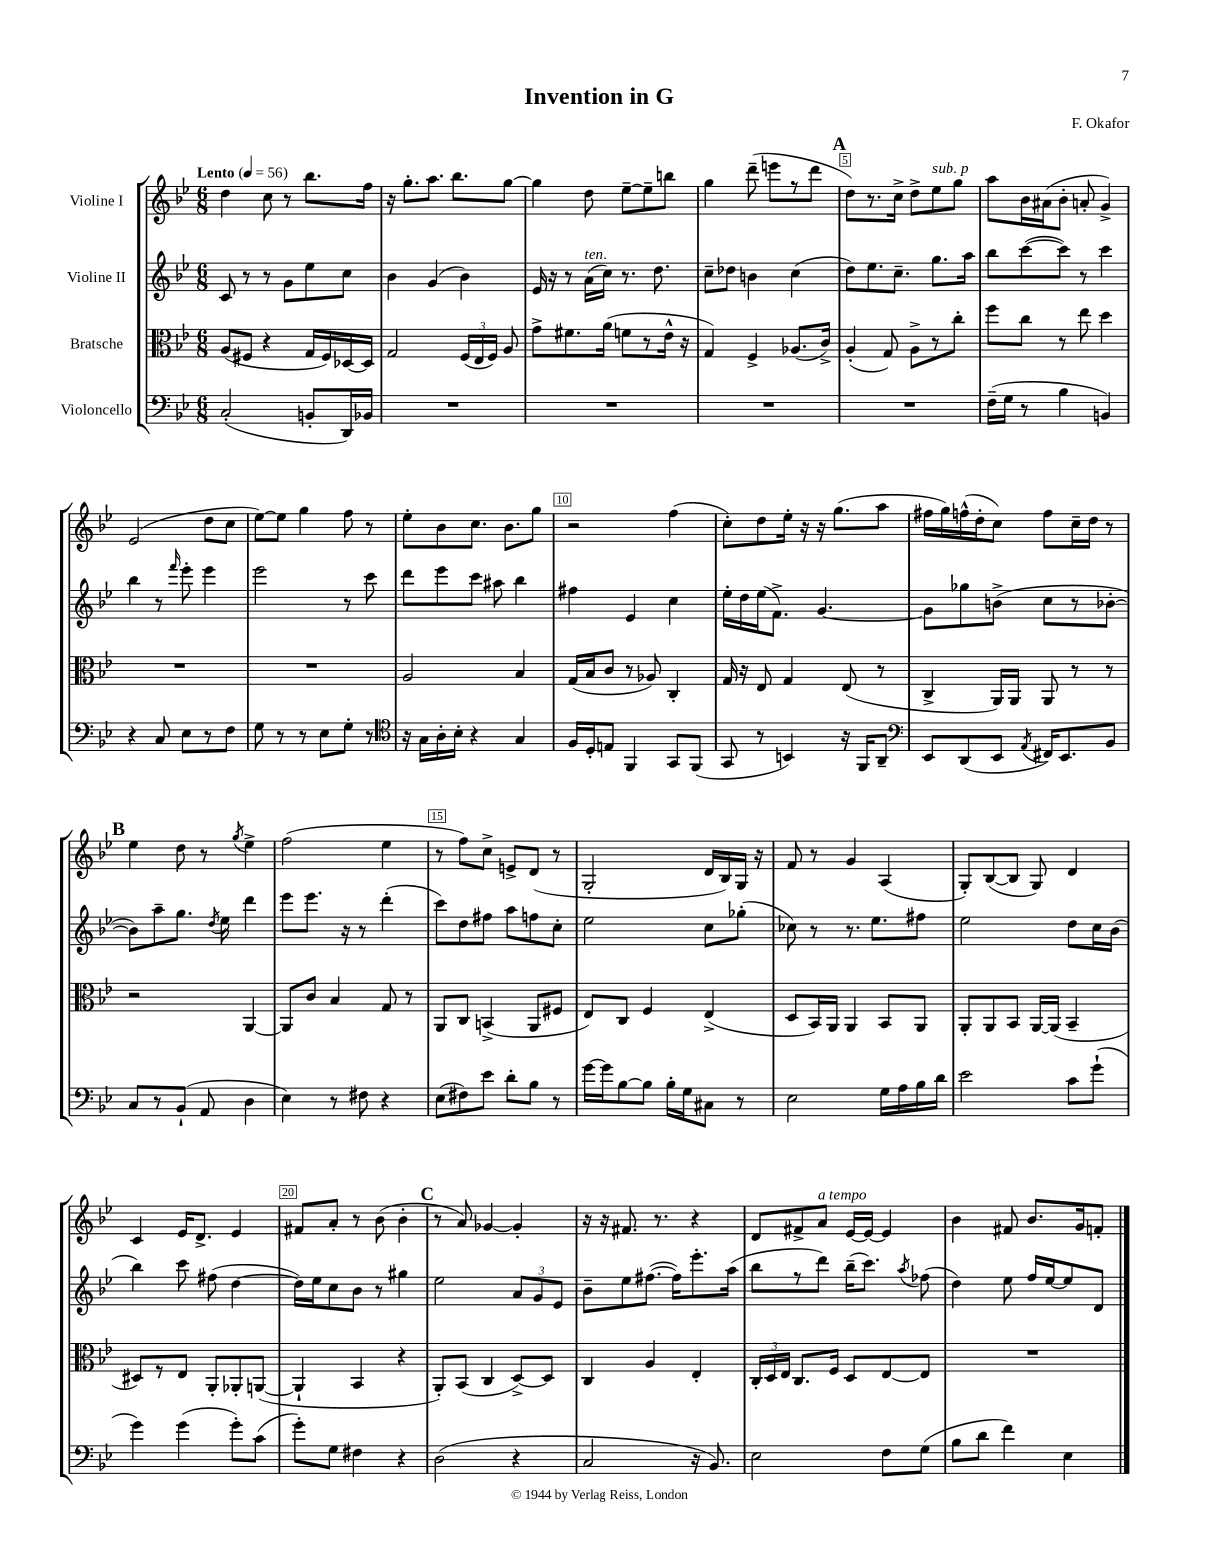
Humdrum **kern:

**kern	**kern	**kern	**kern
*staff4	*staff3	*staff2	*staff1
*clefF4	*clefC3	*clefG2	*clefG2
*k[b-e-]	*k[b-e-]	*k[b-e-]	*k[b-e-]
*M6/8	*M6/8	*M6/8	*M6/8
*MM56	*MM56	*MM56	*MM56
(2C'	(8A	8c	4dd
.	8F#	8r	.
.	4r	8r	8cc
.	.	8g	8r
8BB'	16G	8ee-	8.bb-
.	16F#)	.	.
16DD)	[16D-	8cc	.
16BB-	16D-]	.	16ff
=	=	=	=
2.r	2G	4b-	16r
.	.	.	8.gg'
.	.	(4g	8.aa
.	.	.	8.bb-
.	(24F	4b-)	.
.	24E-	.	.
.	24F)	.	.
.	8A	.	[8gg
=	=	=	=
2.r	8g^	16e-	4gg]
.	.	16r	.
.	8.f#	8r	.
.	.	(16a	8dd
.	(16a	16cc)	.
.	8f	8.r	[8ee-~
.	8r	.	8ee-~]
.	.	8.dd	.
.	16e-^^	.	8bb
.	16r	.	.
=	=	=	=
2.r	4G)	8cc~	4gg
.	.	8dd-	.
.	4F^	4b	(8ddd~
.	.	.	8eee
.	(8.A-	(4cc	8r
.	.	.	8ddd
.	16c^)	.	.
=	=	=	=
2.r	(4A'	8dd)	8dd)
.	.	8.ee-	8.r
.	8G)	.	.
.	.	8.cc~	16cc^
.	8A^	.	8dd^
.	8r	8.gg	8ee-
.	8cc'	.	8gg
.	.	16aa	.
=	=	=	=
(16F~	8ff	8bb-	8aa
16G	.	.	.
8r	8cc	([8ccc	16b-
.	.	.	(16a#
4B-	8r	8ccc])	8b-'
.	8ee-	8r	8a'
4BB)	4dd	4ccc	4g^)
=	=	=	=
4r	2.r	4bb-	(2e-
8C	.	8r	.
.	.	16qqfff	.
8E-	.	8eee-'	.
8r	.	4eee-	8dd
8F	.	.	8cc
=	=	=	=
8G	2.r	2eee-	[8ee-)
8r	.	.	8ee-]
8r	.	.	4gg
8E-	.	.	.
8G'	.	8r	8ff
8r	.	8ccc	8r
=	=	=	=
*clefC4	*	*	*
16r	2A	8ddd	8ee-'
16G	.	.	.
16A'	.	8eee-	8b-
16B-'	.	.	.
4r	.	8ccc	8.cc
.	.	8aa#	.
.	.	.	8.b-
4G	4B-	4bb-	.
.	.	.	8gg
=	=	=	=
16F	(16G	4ff#	2r
16D'	16B-	.	.
8E	8c	.	.
4FF	8r	4e-	.
.	8A-)	.	.
8GG	4C'	4cc	(4ff
(8FF	.	.	.
=	=	=	=
8GG	16G	16ee-'	8cc')
.	16r	16dd	.
8r	8E-	(16ee-	8dd
.	.	8.f^)	.
4BB)	4G	.	16ee-'
.	.	.	16r
.	.	[4.g	16r
.	.	.	(8.gg
16r	(8E-	.	.
16FF	.	.	.
8AA~	8r	.	8aa
=	=	=	=
*clefF4	*	*	*
8EE-	4C^	8g]	16ff#
.	.	.	16gg)
(8DD	.	8gg-	(16ff^^
.	.	.	16dd'
8EE-	16AA)	(8b^	8cc)
.	16AA	.	.
8qAA	.	.	.
16FF#)	8AA	8cc	8ff
8.EE-	.	.	.
.	8r	8r	16cc~
.	.	.	16dd
8BB-	8r	[8b-'	8r
=	=	=	=
8C	2r	8b-])	4ee-
8r	.	8aa~	.
(8BB-`	.	8.gg	8dd
8AA	.	.	8r
.	.	8qdd	.
.	.	16ee-	.
.	.	.	8qgg
4D	[4AA	4ddd	4ee-^
=	=	=	=
4E-)	8AA]	8eee-	(2ff
.	8c	8.eee-	.
8r	4B-	.	.
.	.	16r	.
8F#	.	8r	.
4r	8G	(4ddd'	4ee-
.	8r	.	.
=	=	=	=
(8E-	8AA	8ccc)	8r
8F#)	8C	8dd	8ff)
8e-	(4BB^	8ff#	8cc^
8d'	.	8aa	8e^
8B-	8AA	8ff	(8d
8r	8F#	8cc'	8r
=	=	=	=
[16g	8E-)	2ee-	2G'
16g]	.	.	.
[8B-	8C	.	.
8B-]	4F	.	.
16B-'	.	.	.
16G	.	.	.
8C#	(4E-^	8cc	16d
.	.	.	16B-)
8r	.	(8gg-'	16G
.	.	.	16r
=	=	=	=
2E-	8D	8cc-)	8f
.	16BB-)	8r	8r
.	16AA	.	.
.	4AA	8.r	4g
.	.	8.ee-	.
16G	8BB-	.	(4A
16A	.	.	.
16B-	8AA	8ff#	.
16d	.	.	.
=	=	=	=
2e-	8AA'	2ee-	8G')
.	8AA	.	([8B-
.	8BB-	.	8B-]
.	[16AA	.	8G)
.	(16AA]	.	.
8c	4BB-~	8dd	4d
(8g`	.	16cc	.
.	.	(16b-	.
=	=	=	=
4g)	8D#)	4bb-)	4c
.	8r	.	.
(4g	8E-	8ccc	16e-
.	.	.	8.d^
.	8AA'	(8ff#	.
8g')	8AA-'	[4dd	4e-
(8c	([8AA	.	.
=	=	=	=
8g')	4AA`]	16dd])	8f#
.	.	16ee-	.
8G	.	8cc	8a'
4F#	4BB-	8b-	8r
.	.	8r	(8b-
4r	4r	4gg#	4b-'
=	=	=	=
(2D	8AA')	2ee-	8r
.	(8BB-	.	8a)
.	4C	.	[4g-
4r	[8D^)	12a	4g-']
.	.	12g	.
.	8D]	.	.
.	.	12e-	.
=	=	=	=
2C	4C	8b-~	16r
.	.	.	16r
.	.	8ee-	8.f#
.	4A	([8.ff#	.
.	.	.	8.r
.	.	16ff#])	.
16r	4E-'	8.eee-'	4r
8.BB-)	.	.	.
.	.	(16aa	.
=	=	=	=
2E-	24C'	8bb-	8d
.	24D	.	.
.	24E-	.	.
.	8.C	8r	8f#^
.	.	8ddd)	8a
.	16F	.	.
.	8D	(16bb-~	[16e-
.	.	8.ccc)	16e-_
8F	[8E-	.	4e-]
.	.	8qaa	.
(8G	8E-]	(8ff-	.
=	=	=	=
8B-	2.r	4dd)	4b-
8d	.	.	.
4f)	.	8ee-	8f#
.	.	16ff	8.b-
.	.	[16ee-	.
4E-	.	8ee-]	.
.	.	.	16g
.	.	8d	8f'
==	==	==	==
*-	*-	*-	*-
